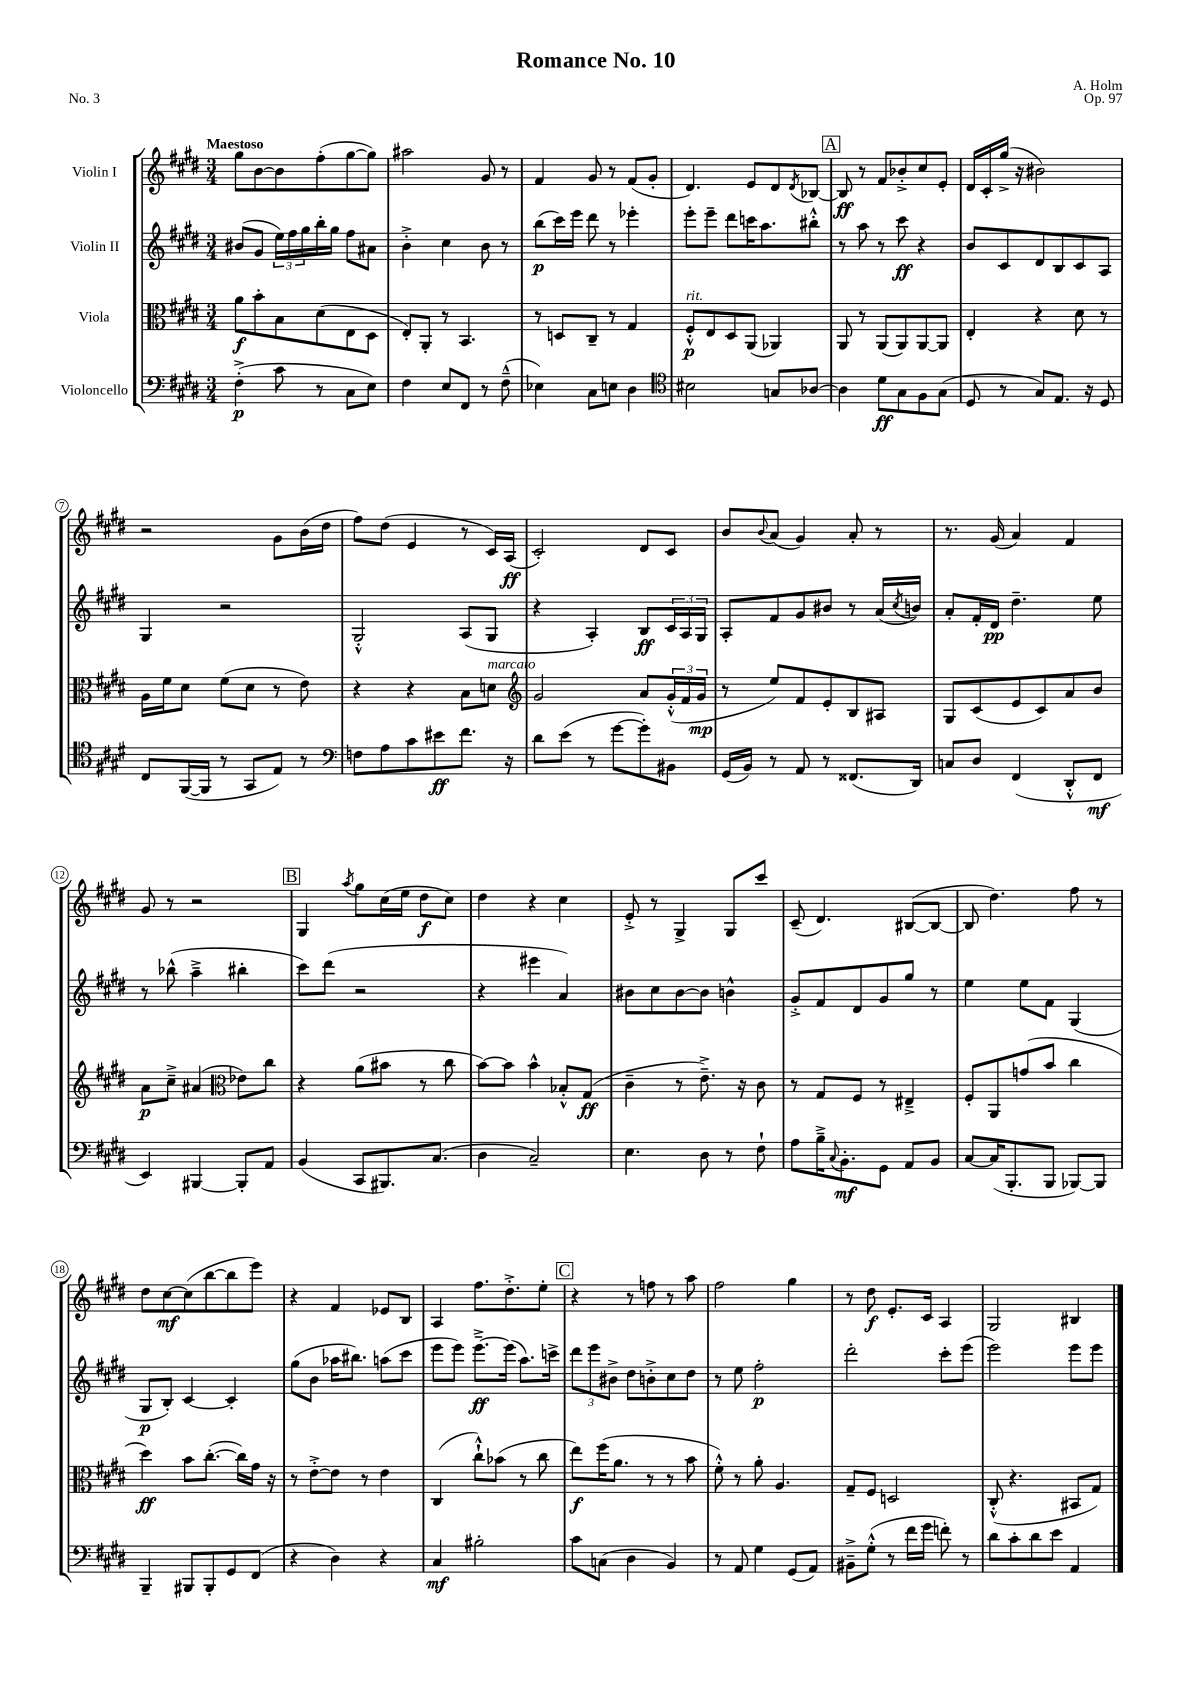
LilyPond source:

\header { title = "Romance No. 10" composer = "A. Holm" opus = "Op. 97" piece = "No. 3" }
<<
\new StaffGroup <<
\new Staff = "s0" \with { instrumentName = "Violin I" } {
    \clef treble \key e \major \numericTimeSignature \time 3/4 \tempo "Maestoso"
    gis''8 b'8~ b'8 fis''8-.( gis''8~ gis''8) |
    ais''2 gis'8 r8 |
    fis'4 gis'8 r8 fis'8( gis'8-. |
    dis'4.) e'8 dis'8 \acciaccatura { dis'8 } bes8~ |
    \mark \markup { \box "A" } bes8\ff r8 fis'8 bes'8-.-> cis''8 e'8-. |
    dis'16 cis'16-. gis''16->( r16 bis'2) |
    r2 gis'8 b'16( dis''16 |
    fis''8) dis''8( e'4 r8 cis'16) a16\ff( |
    cis'2-.) dis'8 cis'8 |
    b'8 \appoggiatura { b'8 } a'8( gis'4) a'8-. r8 |
    r8. gis'16( a'4) fis'4 |
    gis'8 r8 r2 |
    \mark \markup { \box "B" } gis4 \acciaccatura { a''8 } gis''8 cis''16( e''16 dis''8\f cis''8) |
    dis''4 r4 cis''4 |
    e'8-.-> r8 gis4-> gis8 cis'''8 |
    cis'8--( dis'4.) bis8~( bis8~ |
    bis8 dis''4.) fis''8 r8 |
    dis''8 cis''8~\mf cis''8( b''8~ b''8 e'''8) |
    r4 fis'4 ees'8 b8 |
    a4 fis''8. dis''8.-.-> e''8-. |
    \mark \markup { \box "C" } r4 r8 f''8 r8 a''8 |
    fis''2 gis''4 |
    r8 dis''8\f e'8.-. cis'16 a4 |
    gis2 bis4 \bar "|." |
}
\new Staff = "s1" \with { instrumentName = "Violin II" } {
    \clef treble \key e \major \numericTimeSignature \time 3/4
    bis'8( gis'8 \tuplet 3/2 { e''16) fis''16 gis''16 } b''16-. gis''16 fis''8 ais'8 |
    b'4-.-> cis''4 b'8 r8 |
    b''8\p( cis'''16) e'''16 dis'''8 r8 ees'''4-. |
    e'''8-. e'''8-- dis'''8 c'''16 a''8. bis''8-.-^ |
    \mark \markup { \box "A" } r8 a''8 r8 cis'''8\ff r4 |
    b'8 cis'8 dis'8 b8 cis'8 a8 |
    gis4 r2 |
    gis2-.-^ a8( gis8 |
    r4 a4-.) b8\ff \tuplet 3/2 { cis'16 a16 gis16 } |
    a8-. fis'8 gis'8 bis'8 r8 a'16( \acciaccatura { cis''8 } b'16) |
    a'8-. fis'16-. dis'16\pp dis''4.-- e''8 |
    r8 bes''8-^( a''4---> bis''4-. |
    \mark \markup { \box "B" } cis'''8) dis'''8( r2 |
    r4 eis'''4 a'4) |
    bis'8 cis''8 bis'8~ bis'8 b'4-^ |
    gis'8-.-> fis'8 dis'8 gis'8 gis''8 r8 |
    e''4 e''8 fis'8 gis4( |
    gis8\p b8-.) cis'4~ cis'4-. |
    gis''8( b'8 aes''16 bis''8.) a''8( cis'''8 |
    e'''8 e'''8) e'''8.~--->\ff e'''16( a''8.) c'''16-> |
    \mark \markup { \box "C" } \tuplet 3/2 { dis'''8 e'''8 bis'8-> } dis''8 b'8-.-> cis''8 dis''8 |
    r8 e''8 fis''2-.\p |
    dis'''2-. cis'''8-. e'''8( |
    e'''2) e'''8 e'''8 \bar "|." |
}
\new Staff = "s2" \with { instrumentName = "Viola" } {
    \clef alto \key e \major \numericTimeSignature \time 3/4
    a'8\f b'8-. b8 dis'8( e8 dis8 |
    e8-.) a,8-. r8 b,4. |
    r8 d8 cis8-- r8 gis4 |
    fis8-.-^\p^\markup { \italic "rit." } e8 dis8 a,8( aes,4) |
    \mark \markup { \box "A" } a,8 r8 a,8( a,8) a,8~ a,8 |
    e4-. r4 dis'8 r8 |
    a16 fis'16 dis'8 fis'8( dis'8 r8 e'8) |
    r4 r4 b8 d'8^\markup { \italic "marcato" } |
    \clef treble gis'2 a'8 \tuplet 3/2 { gis'16-.-^( fis'16 gis'16\mp } |
    r8 e''8) fis'8 e'8-. b8 ais8 |
    gis8 cis'8( e'8 cis'8) a'8 b'8 |
    a'8\p cis''8---> ais'4( \clef alto ees'8) cis''8 |
    \mark \markup { \box "B" } r4 a'8( bis'8 r8 cis''8 |
    b'8~) b'8 b'4-^ bes8-.-^ gis8\ff( |
    cis'4-- r8 e'8.--->) r16 cis'8 |
    r8 gis8 fis8 r8 eis4---> |
    fis8-. a,8 g'8( b'8 cis''4 |
    dis''4\ff) b'8 cis''8.~-.( cis''16) gis'16 r16 |
    r8 e'8~-.-> e'8 r8 e'4 |
    cis4( cis''8-!-^) bes'8( r8 cis''8 |
    \mark \markup { \box "C" } e''8\f) fis''16( a'8. r8 r8 b'8 |
    fis'8-.-^) r8 a'8-. a4. |
    gis8-- fis8 d2 |
    cis8-.-^( r4. bis,8 gis8) \bar "|." |
}
\new Staff = "s3" \with { instrumentName = "Violoncello" } {
    \clef bass \key e \major \numericTimeSignature \time 3/4
    fis4-.->\p( cis'8 r8 cis8 e8) |
    fis4 e8 fis,8 r8 fis8---^( |
    ees4) cis8 e8 dis4 |
    \clef tenor bis2 g8 aes8~ |
    \mark \markup { \box "A" } aes4 dis'8\ff gis8 fis8 gis8( |
    dis8 r8 gis8) e8. r16 dis8 |
    cis8 fis,16~( fis,16 r8 gis,8 e8) r8 |
    \clef bass f8 a8 cis'8 eis'8\ff fis'8. r16 |
    dis'8 e'8( r8 gis'8~ gis'8-.) bis,8 |
    gis,16( b,16) r8 a,8 r8 fisis,8.( dis,16) |
    c8 dis8 fis,4( dis,8-.-^ fis,8\mf |
    e,4) bis,,4~ bis,,8-. a,8 |
    \mark \markup { \box "B" } b,4( cis,8 bis,,8.) cis8.( |
    dis4 cis2--) |
    e4. dis8 r8 fis8-! |
    a8 b16---> \appoggiatura { cis8 } b,8.-.\mf gis,8 a,8 b,8 |
    cis8~ cis16( b,,8.-. b,,8 bes,,8~) bes,,8 |
    b,,4-- bis,,8 bis,,8-. gis,8 fis,8( |
    r4 dis4) r4 |
    cis4\mf bis2-. |
    \mark \markup { \box "C" } cis'8 c8( dis4 b,4) |
    r8 a,8 gis4 gis,8( a,8) |
    bis,8---> gis8-.-^( r8 fis'16 gis'16 f'8-.) r8 |
    dis'8 cis'8-. dis'8 e'8 a,4 \bar "|." |
}
>>
>>
\layout { \context { \Score \override BarNumber.stencil = #(make-stencil-circler 0.1 0.3 ly:text-interface::print) } }
